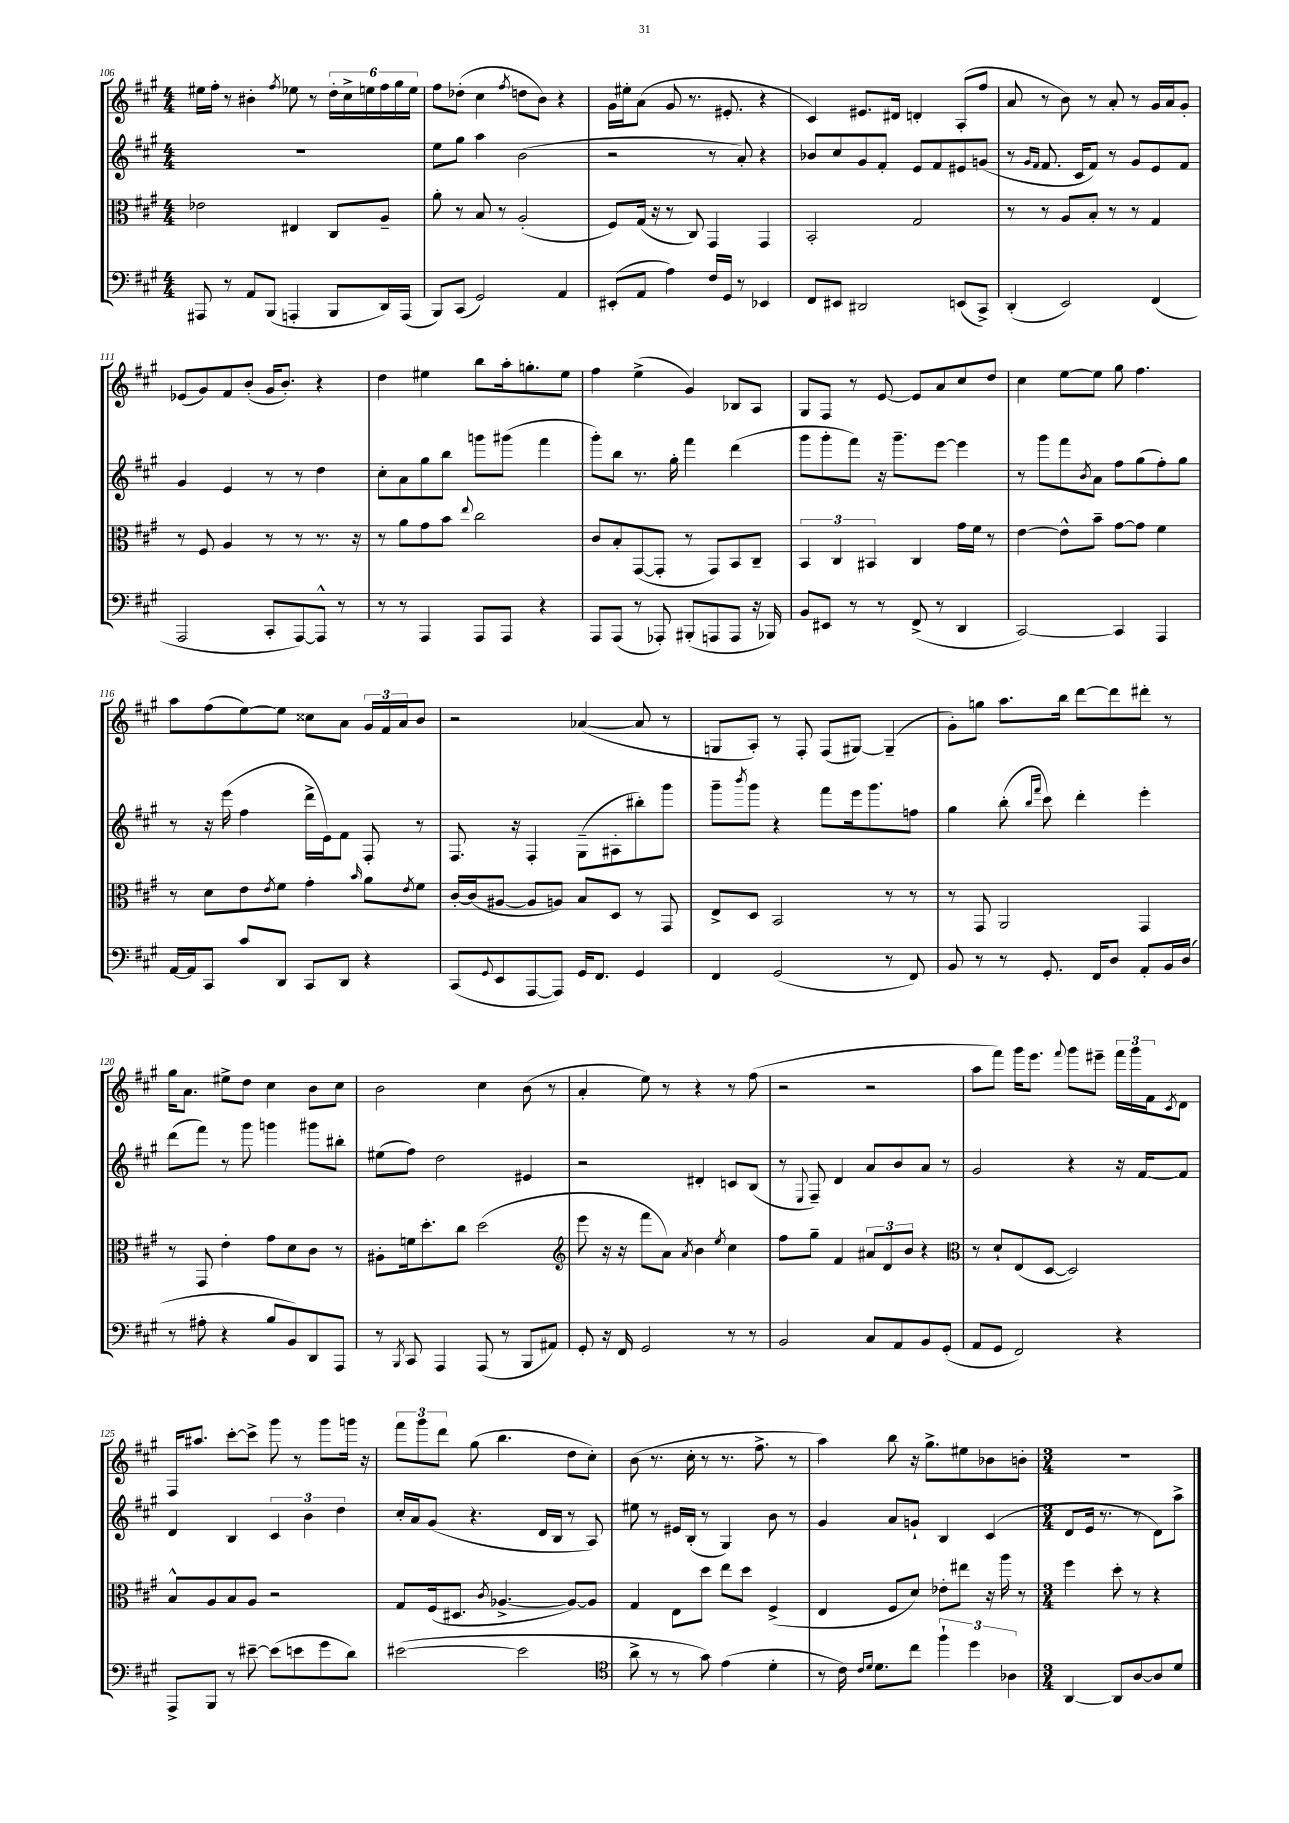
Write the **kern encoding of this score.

**kern	**kern	**kern	**kern
*part4	*part3	*part2	*part1
*staff4	*staff3	*staff2	*staff1
*clefF4	*clefC3	*clefG2	*clefG2
*k[f#c#g#]	*k[f#c#g#]	*k[f#c#g#]	*k[f#c#g#]
*M4/4	*M4/4	*M4/4	*M4/4
=106	=106	=106	=106
8AAA#X/	2e-X\	1r	16ee#X\LL
.	.	.	16ff#'\JJ
8r	.	.	8r
8AA/L	.	.	4b#X'\
(8BBB/J	.	.	.
.	.	.	8qff#/
4AAAn'/	4E#X/	.	8ee-X\
.	.	.	8r
8BBB/L	8C#/L	.	24dd'\LL
.	.	.	24cc#^\
.	.	.	24een\
16DD/L)	8A~/J	.	24ff#\
.	.	.	24gg#\
(16AAA/JJ	.	.	.
.	.	.	24ee\JJ
=107	=107	=107	=107
8BBB/L)	8a'\	8ee\L	8ff#\L
(8CC#/J	8r	8gg#\J	(8dd-X'\J
2GG#/)	8B/	4aa\	4cc#\
.	8r	.	.
.	.	.	8qff#/
.	(2A'/	(2b\	8ddn\L
.	.	.	8b\J)
4AA/	.	.	4r
=108	=108	=108	=108
(8EE#X'/L	8F#/L)	2r	16g#\LL
.	.	.	16ee#X'\J
8AA/J	(16G#/Jk	.	(8a\J
.	16r	.	.
4A\)	8r	.	8g#/
.	8C#/)	.	8.r
16F#/LL	4GG#/	8r	.
16GG#/JJ	.	.	8.e#X'/
8r	.	8a'/)	.
4EE-X/	4GG#/	4r	4r
=109	=109	=109	=109
8FF#/L	2BB'/	8b-X/L	4c#/)
8EE#X/J	.	8cc#/	.
2DD#X/	.	8g#/	8.e#X/L
.	.	8f#'/J	.
.	.	.	16d#X/Jk
.	2G#/	8e/L	4dn'/
.	.	8f#/	.
(8EEn/L	.	8e#X/	(8A'/L
8CC#^/J)	.	(8gn/J	8ff#/J
=110	=110	=110	=110
(4DD'/	8r	8r	8a/
.	.	16qqg#/LL	.
.	.	16qqf#/JJ	.
.	8r	8.f#/	8r
2EE/)	8A/L	.	8b\)
.	.	16c#/KL	.
.	8B'/J	8f#/J)	8r
.	8r	8r	8a'/
.	8r	8g#/L	8r
(4FF#/	4G#/	8e/	16g#/LL
.	.	.	16a/J
.	.	8f#/J	8g#'/J
!!LO:LB:g=z
=111	=111	=111	=111
2AAA/	8r	4g#/	(8e-X/L
.	8F#/	.	8g#/)
.	4A/	4e/	8f#/
.	.	.	(8b'/J
8CC#'/L	8r	8r	16g#/KL
.	.	.	8.b'/J)
[8AAA/)	8r	8r	.
8AAA^^/J]	8.r	4dd\	4r
8r	.	.	.
.	16r	.	.
=112	=112	=112	=112
8r	8r	8cc#'\L	4dd\
8r	8a\L	8a\	.
4AAA/	8g#\	8gg#\	4ee#X\
.	8b\J	8bb\J	.
.	8qqee/	.	.
8AAA/L	2cc#\	8gggn\L	8bb\L
8AAA/J	.	(8ggg#X\J	16aa'\k
.	.	.	8.ggn'\
4r	.	4fff#\	.
.	.	.	8ee#\J
=113	=113	=113	=113
8AAA/L	8c#/L	8ggg#'\L)	4ff#\
(8AAA/J	8B'/	8bb\J	.
8r	([8GG#/	8.r	(4ee^\
8AAA-X'/)	8GG#'/J]	.	.
.	.	16gg#'\	.
(8BBB#X'/L	8r	4fff#\	4g#/)
8AAAn/	8GG#/L)	.	.
8AAA/J	8BB/	(4ddd\	8B-X/L
16r	8C#~/J	.	8A/J
16BBB-X/)	.	.	.
=114	=114	=114	=114
8BB/L	6BB/	8ggg#\L	8G#/L
8EE#X/J	.	8ggg#'\	8F#/J
.	6C#/	.	.
8r	.	8fff#\J)	8r
.	6BB#X/	.	.
8r	.	16r	[8e/
.	.	8.ggg#~\L	.
(8FF#^/	4C#/	.	8e/L]
8r	.	[8eee\J	8a/
4DD/	16g#\LL	4eee\]	8cc#/
.	16f#\JJ	.	.
.	8r	.	8dd/J
=115	=115	=115	=115
[2CC#/)	[4e\	8r	4cc#\
.	.	8ggg#\L	.
.	8e^^\L]	8fff#\	[8ee\L
.	.	8qb/	.
.	8b~\J	8a\J	8ee\J]
4CC#/]	[8g#\L	8ff#\L	8gg#\
.	8g#\J]	(8gg#\	4.ff#\
4AAA/	4f#\	8ff#'\)	.
.	.	8gg#\J	.
!!LO:LB:g=z
=116	=116	=116	=116
[16AA/LL	8r	8r	8aa\L
16AA/J]	.	.	.
8CC#/J	8d\L	16r	(8ff#\
.	.	(16eee\	.
8c#/L	8e\	4ff#\	[8ee\)
.	8qe/	.	.
8DD/J	8f#\J	.	8ee\J]
8CC#/L	4g#'\	16ddd^\LL	8cc##X\L
.	.	16e\J)	.
8DD/J	.	8f#\J	8a\J
.	16qqb/	.	.
4r	8a\L	8F#'/	24g#/LL
.	.	.	24f#/
.	.	.	24a/J
.	8qe/	.	.
.	8f#\J	8r	8b/J
=117	=117	=117	=117
(8CC#/L	[16c#'/LL	8.F#/	2r
.	(16c#/J]	.	.
8qqGG#/	.	.	.
8EE/	[8A#X/J	.	.
.	.	16r	.
[8AAA/	8A#/L]	4F#'/	.
8AAA/J])	8An/J)	.	.
16GG#/KL	8B/L	(8G#~\L	([4a-X/
8.FF#/J	.	.	.
.	8D/J	8A#X'\	.
4GG#/	8r	8bb#X'\)	8a-/]
.	8GG#/	8ggg#\J	8r
=118	=118	=118	=118
4FF#/	8E^/L	8ggg#~\L	8Gn/L
.	.	8qbbb/	.
.	8D/J	8ggg#\J	8A'/J)
(2GG#/	2BB/	4r	8r
.	.	.	8F#'/
.	.	8fff#\L	(8F#/L
.	.	16eee\k	[8G#X/J)
.	.	8.ggg#\	.
8r	8r	.	(4G#~/]
8FF#/)	8r	8ffn\J	.
=119	=119	=119	=119
8BB/	8r	4gg#\	8g#'\L)
8r	8GG#/	.	8ggn\J
8r	2AA/	(8bb'\	8.aa\L
.	.	16qqbb/LL	.
.	.	16qqfff#/JJ	.
8.GG#'/	.	8ccc#\)	.
.	.	.	16bb\Jk
.	.	4ddd'\	[8ddd\L
16FF#/KL	.	.	.
8D/J	.	.	8ddd\]
8AA'/L	4GG#/	4eee'\	8ddd#X'\J
16BB/L	.	.	8r
(16D/JJ	.	.	.
!!LO:LB:g=z
=120	=120	=120	=120
8r	8r	(8ddd\L	16gg#\KL
.	.	.	8.a\J
8A#X'\	8GG#/	8fff#\J)	.
4r	4e'\	8r	8ee#X^\L
.	.	8ggg#\	8dd\J
8B/L	8g#\L	4gggn\	4cc#\
8BB/)	8d\	.	.
8DD/	8c#\J	8ggg#X\L	8b\L
8AAA/J	8r	8bb#X'\J	8cc#\J
=121	=121	=121	=121
8r	8A#X'\L	(8ee#X\L	2b\
8qBBB/	.	.	.
8CC#/	16fn\k	8ff#\J)	.
.	8.dd'\	.	.
4AAA/	.	2dd\	.
.	8cc#\J	.	.
(8AAA/	(2dd\	.	4cc#\
8r	.	.	.
8BBB/L	.	4e#X/	(8b\
8AA#X/J)	.	.	8r
=122	=122	=122	=122
*	*clefG2	*	*
8GG#'/	8eee\	2r	4a'/
16r	16r	.	.
16FF#/	16r	.	.
2GG#/	8fff#\L	.	8ee\)
.	8a\J)	.	8r
.	8qa/	.	.
.	4b\	4d#X'/	4r
.	8qee/	.	.
8r	4cc#\	8cn/L	8r
8r	.	(8B/J	(8ff#\
=123	=123	=123	=123
2BB/	8ff#\L	8r	2r
.	.	8qqE/	.
.	8gg#~\J	8F#~/)	.
.	4f#/	4d/	.
8C#/L	12a#X/L	8a/L	2r
.	12d/	.	.
8AA/	.	8b/	.
.	12b/J	.	.
8BB/	4r	8a/J	.
(8GG#'/J	.	8r	.
=124	=124	=124	=124
*	*clefC3	*	*
8AA/L	8r	2g#/	8aa\L
8GG#/J	8d`/L	.	8fff#\J)
2FF#/)	(8E/	.	16ggg#\KL
.	.	.	8.eee\J
.	[8D/J	.	.
.	.	.	8qqfff#/
.	2D/])	4r	8ggg#\L
.	.	.	8eee#X~\J
4r	.	16r	24fff#\LL
.	.	.	24ggg#\
.	.	[16f#/KL	.
.	.	.	24f#\J
.	.	.	8qc#/
.	.	8f#/J]	8d\J
!!LO:LB:g=z
=125	=125	=125	=125
8AAA^/L	8B^^/L	4d/	16F#/KL
.	.	.	8.aa#X/J
8BBB/J	8A/	.	.
8r	8B/	4B/	[8ccc#'\L
[8e#X~\	8A/J	.	8ccc#^\J]
(8e#\L]	2r	6c#/	8ggg#\
8en\	.	.	8r
.	.	6b\	.
8g#\	.	.	8ggg#\L
.	.	6dd\	.
8d\J)	.	.	16gggn\Jk
.	.	.	16r
=126	=126	=126	=126
([2e#X\	8G#/L	16cc#'/LL	12fff#\L
.	.	16a/J	.
.	.	.	12ggg#\
.	(16F#/k	(8g#/J	.
.	.	.	12ddd\J
.	8.D#X/J	.	.
.	.	4.r	(8gg#\
.	8qc#/	.	.
.	[4.A-X^/	.	4.bb\
2e#\]	.	.	.
.	.	16d/LL	.
.	.	16B/JJ	.
.	8A-/L_)	8r	8dd\L
.	8A-/J]	8A/)	8cc#'\J)
=127	=127	=127	=127
*clefC4	*	*	*
8a^\	4G#/	8ee#X\	(8b\
8r	.	8r	8.r
8r	8E\L	16e#X/LL	.
.	.	(16B'/JJ	16cc#'\
8g#\)	8dd\J	8r	8r
(4e\	8ee\L	4G#/)	8.r
.	8dd\J	.	.
.	.	.	8.ff#^\
4d'\	(4F#^/	8b\	.
.	.	8r	8r
=128	=128	=128	=128
8r	4E/	4g#/	4aa\)
16c#\)	.	.	.
16qqc#/LL	.	.	.
16qqd/JJ	.	.	.
8.d\L	.	.	.
.	8F#/L	8a/L	8bb\
8cc#\J	8d/J)	8gn`/J	16r
.	.	.	8.gg#^\L
6ff#`\	8e-X'\L	4B/	.
.	8ee#X\J	.	8ee#X\
6dd\	.	.	.
.	16r	(4c#/	8b-X\
.	16aa\	.	.
6A-X\	.	.	.
.	8r	.	8bn'\J
=129	=129	=129	=129
*M3/4	*M3/4	*M3/4	*M3/4
[4AA/	4ff#\	8d/L	2.r
.	.	16e/Jk	.
.	.	8.r	.
8AA/L]	8dd'\	.	.
[8A/	8r	8r	.
8A/]	4r	8d\L)	.
8d/J	.	8aa^\J	.
==	==	==	==
*-	*-	*-	*-
